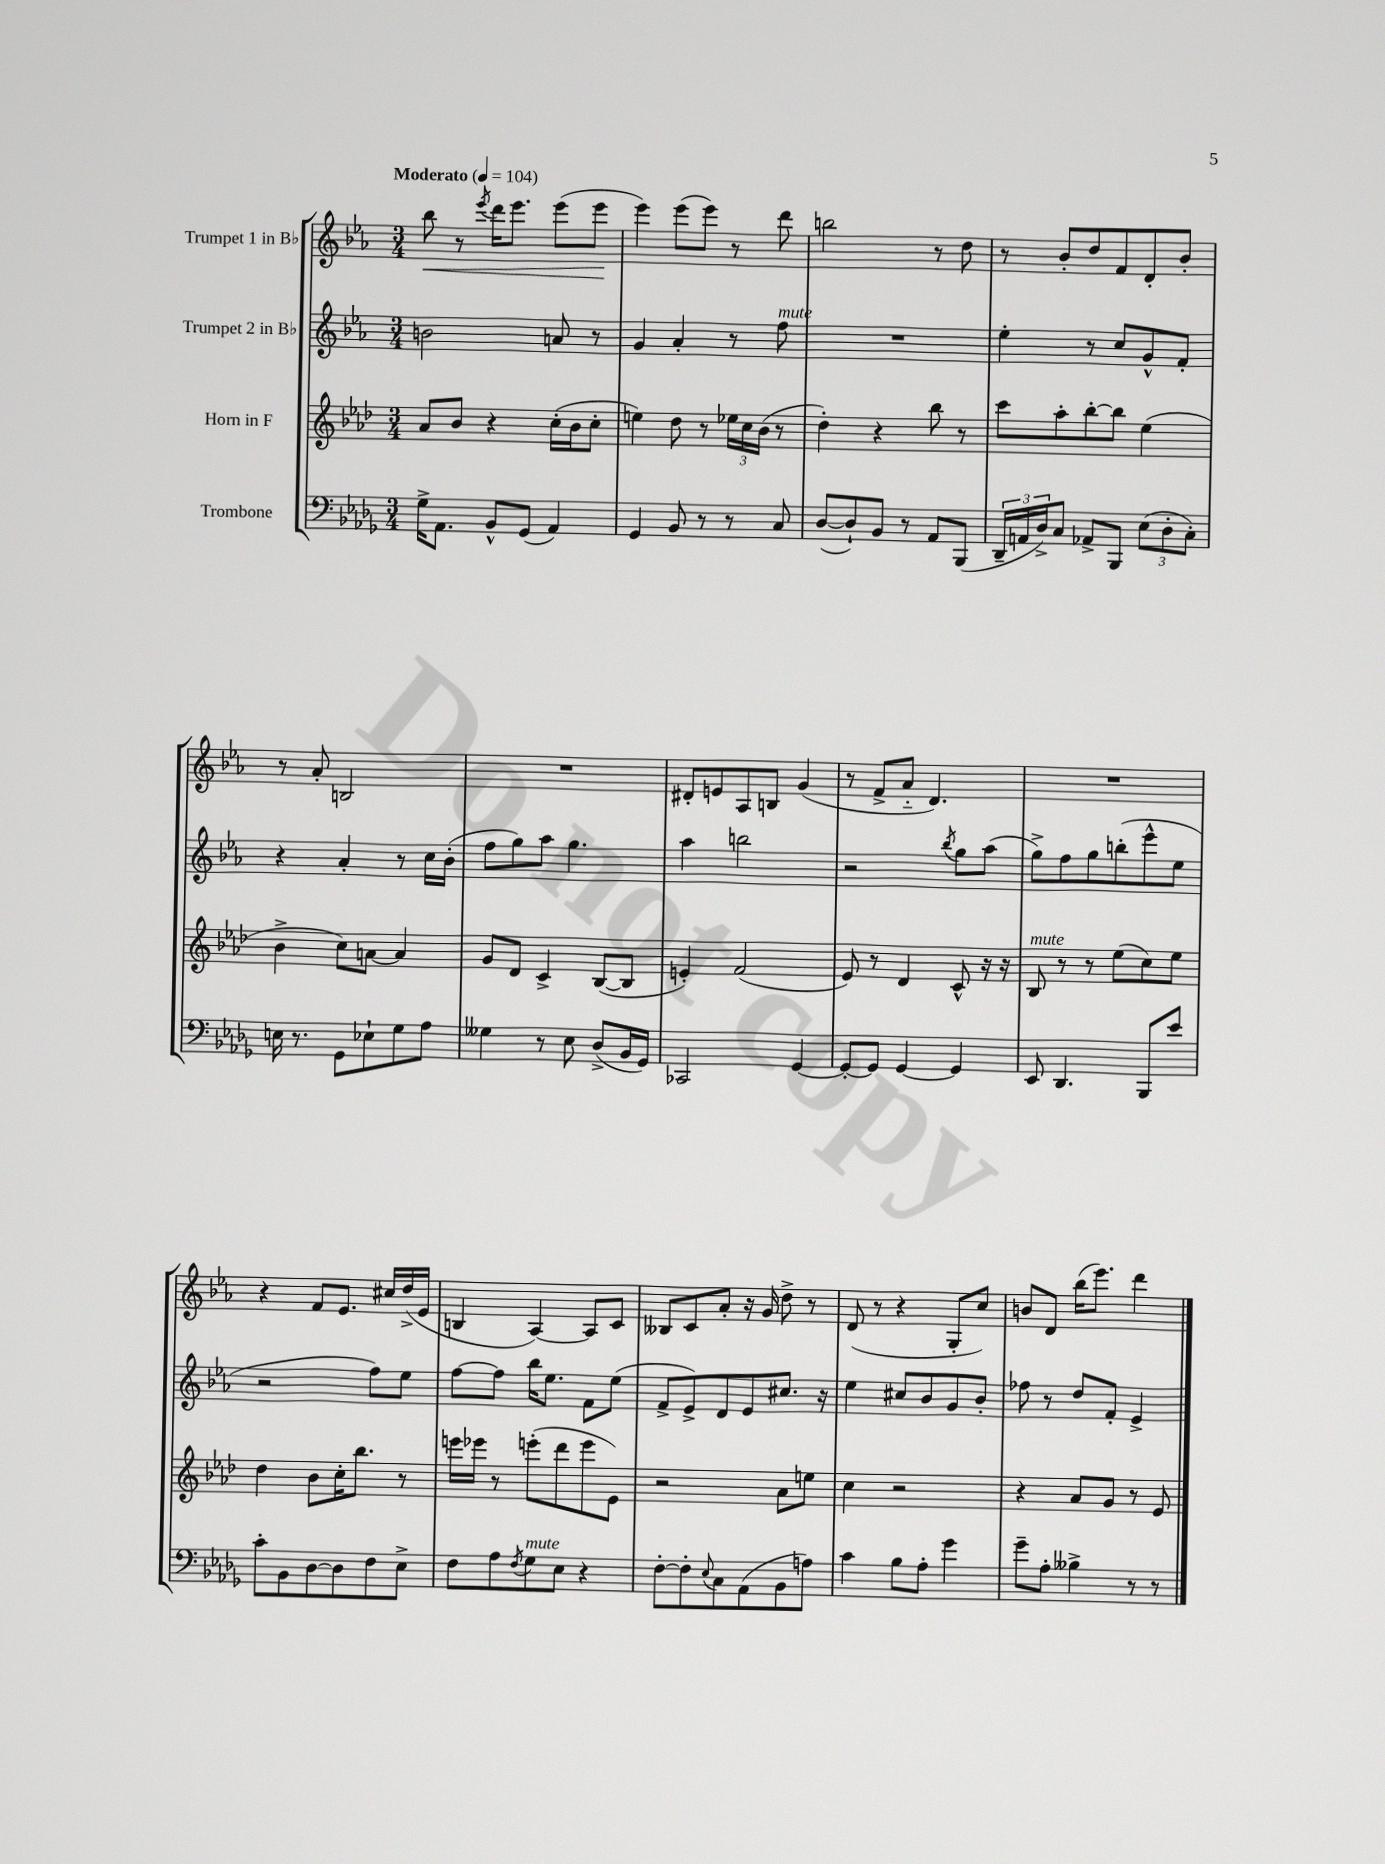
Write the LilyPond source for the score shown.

<<
\new StaffGroup <<
\new Staff = "s0" \with { instrumentName = "Trumpet 1 in Bb" } {
    \clef treble \key ees \major \numericTimeSignature \time 3/4 \tempo "Moderato" 4 = 104
    bes''8\< r8 \acciaccatura { ees'''8 } d'''16 ees'''8. ees'''8( ees'''8\! |
    ees'''4) ees'''8( ees'''8) r8 d'''8 |
    b''2 r8 d''8 |
    r8 bes'8-. d''8 f'8 d'8-. bes'8-. |
    r8 aes'8-. b2 |
    R2. |
    dis'8-. e'8 aes8 b8 g'4( |
    r8 f'8-> aes'8-_ d'4.) |
    R2. |
    r4 f'8 ees'8. cis''16 d''16->( ees'16 |
    b4 aes4~) aes8 c'8 |
    beses8 c'8 aes'8-. r16 g'16 d''8-> r8 |
    d'8( r8 r4 g8-. c''8) |
    b'8 d'8 bes''16( ees'''8.) d'''4 \bar "|." |
}
\new Staff = "s1" \with { instrumentName = "Trumpet 2 in Bb" } {
    \clef treble \key ees \major \numericTimeSignature \time 3/4
    b'2 a'8 r8 |
    g'4 aes'4-. r8 f''8^\markup { \italic "mute" } |
    R2. |
    ees''4-. r8 c''8 g'8-^ f'8-. |
    r4 aes'4-. r8 c''16 bes'16-.( |
    f''8 g''8) aes''8 g''4. |
    aes''4 b''2 |
    r2 \acciaccatura { bes''8 } g''8 aes''8( |
    g''8->) f''8 g''8 b''8-.( ees'''8-^ ees''8 |
    r2 f''8) ees''8 |
    f''8~ f''8 bes''16 ees''8. f'8 ees''8( |
    f'8-> ees'8->) d'8 ees'8 cis''8. r16 |
    ees''4 cis''8 bes'8 g'8 bes'8-. |
    fes''8 r8 d''8 f'8-. ees'4-> \bar "|." |
}
\new Staff = "s2" \with { instrumentName = "Horn in F" } {
    \clef treble \key aes \major \numericTimeSignature \time 3/4
    aes'8 bes'8 r4 c''16-.( bes'16 c''8-. |
    e''4) des''8 r8 \tuplet 3/2 { ees''16 c''16 bes'16( } r8 |
    des''4-.) r4 bes''8 r8 |
    c'''8 aes''8-. bes''8~-. bes''8 ees''4( |
    bes'4-> c''8) a'8~ a'4 |
    g'8 des'8 c'4-> bes8~( bes8 |
    e'4-.) f'2( |
    ees'8) r8 des'4 c'8-^ r16 r16 |
    bes8^\markup { \italic "mute" } r8 r8 ees''8( c''8) ees''8 |
    des''4 bes'8 c''16-. bes''8. r8 |
    e'''16 ees'''16 r8 e'''8-.( des'''8 e'''8 ees'8) |
    r2 aes'8 e''8 |
    c''4 r2 |
    r4 aes'8 g'8 r8 ees'8 \bar "|." |
}
\new Staff = "s3" \with { instrumentName = "Trombone" } {
    \clef bass \key des \major \numericTimeSignature \time 3/4
    ges16-> aes,8. bes,8-^ ges,8( aes,4) |
    ges,4 bes,8 r8 r8 c8 |
    des8~( des8-!) bes,8 r8 aes,8 bes,,8( |
    \tuplet 3/2 { des,16-- a,16 des16->) } c8 aes,8-> bes,,8 \tuplet 3/2 { ees8( des8-. c8-.) } |
    e16 r8. ges,8 ees8-! ges8 aes8 |
    geses4 r8 ees8 des8->( bes,16 ges,16) |
    ces,2 ges,4~ |
    ges,8~-. ges,8 ges,4~ ges,4 |
    ees,8 des,4. bes,,8 ees'8 |
    c'8-. bes,8 des8~ des8 f8 ees8-> |
    f8 aes8 \acciaccatura { f8 } ges8^\markup { \italic "mute" } ees8 r4 |
    f8~-. f8-. \appoggiatura { ees8 } c8 aes,8( bes,8 a8) |
    c'4 bes8 aes8-. ges'4 |
    ges'8-- aes8-. beses4-> r8 r8 \bar "|." |
}
>>
>>
\layout { \context { \Score \remove "Bar_number_engraver" } }
